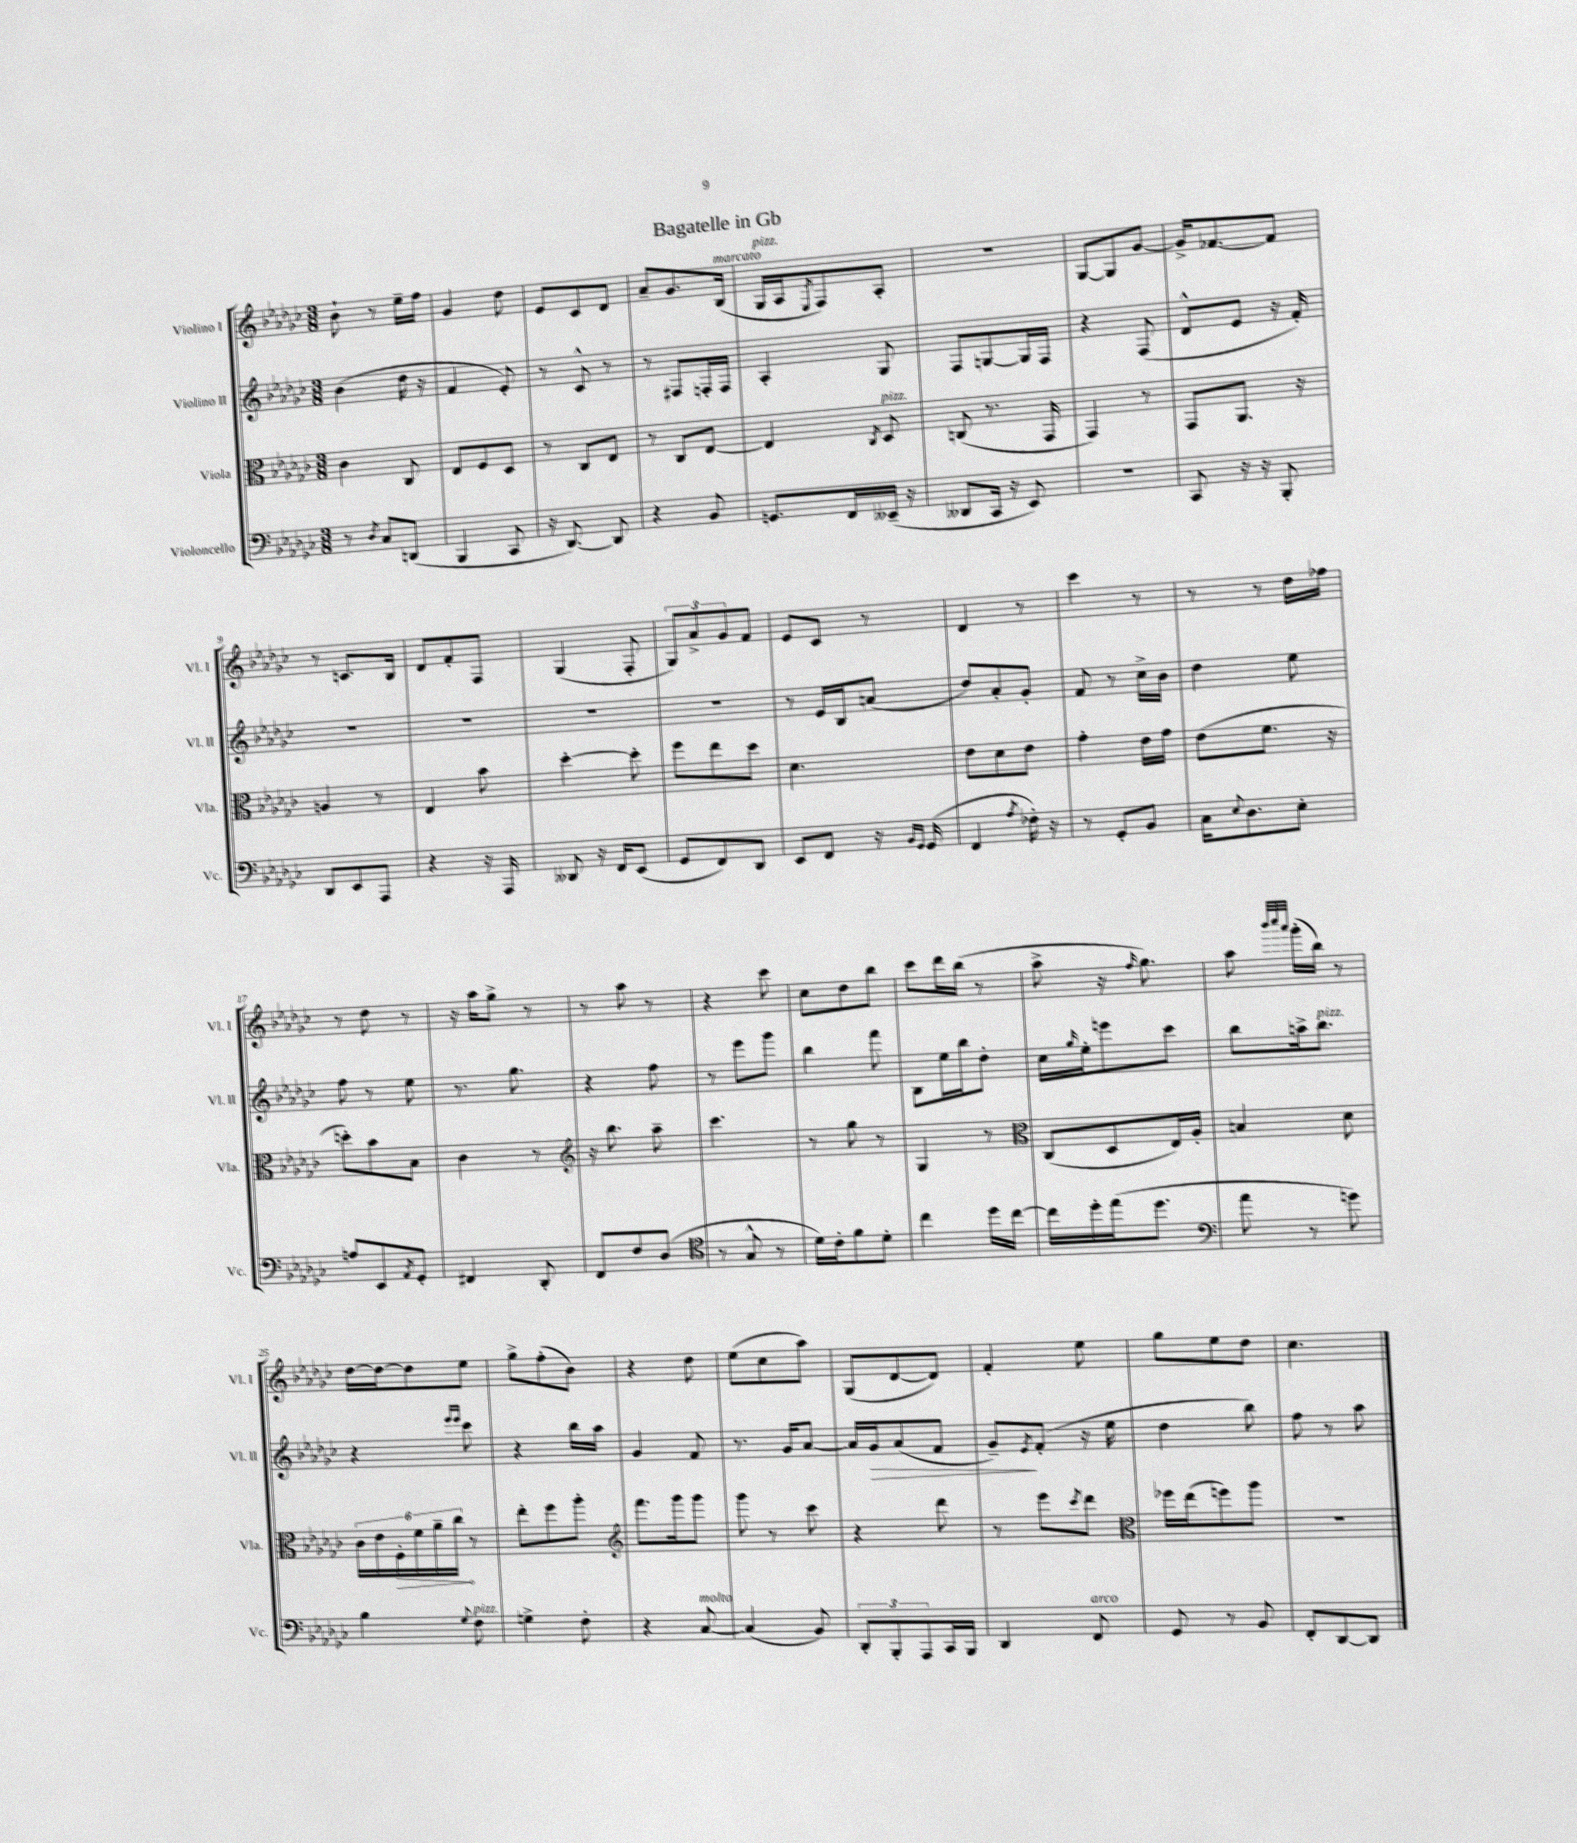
\header { title = "Bagatelle in Gb" }
<<
\new StaffGroup <<
\new Staff = "s0" \with { instrumentName = "Violino I" shortInstrumentName = "Vl. I" } {
    \clef treble \key ges \major \numericTimeSignature \time 3/8
    bes'8-! r8 ees''16-- f''16 |
    ges'4 des''8 |
    ees'8 ces'8 des'8 |
    aes'8-- ges'8. bes16^\markup { \italic "marcato" }( |
    ges16^\markup { \italic "pizz." } aes16 \acciaccatura { ees8 } f8) aes8-. |
    R4. |
    ges8~ ges8 ges'8~ |
    ges'16-> fes'8.~ fes'8 |
    r8 c'8. bes16 |
    des'8 f'8-. f8 |
    ges4( f8-. |
    \tuplet 3/2 { ges8) aes'8-> ges'8 } f'8 |
    ees'8 ces'8 r8 |
    des'4 r8 |
    ces'''4 r8 |
    r8 r8 des''16 fes''16 |
    r8 des''8 r8 |
    r16 aes''16 ges''8-> r8 |
    r8 aes''8 r8 |
    r4 ces'''8 |
    ces''8 des''8 bes''8 |
    ces'''8 des'''16 bes''16( r8 |
    aes''8-> r16 \grace { f''16 } ges''8.) |
    aes''8 \grace { bes'''32 ces''''32 aes'''32 } ges'''16-.( bes''16) r8 |
    des''16~ des''16~ des''8 ees''8 |
    ges''8-> f''8-.( bes'8) |
    r4 des''8 |
    ees''8( ces''8 aes''8) |
    ges8( des'8~ des'8) |
    f'4-. ees''8 |
    ges''8 ees''8 des''8 |
    ces''4. \bar "|." |
}
\new Staff = "s1" \with { instrumentName = "Violino II" shortInstrumentName = "Vl. II" } {
    \clef treble \key ges \major \numericTimeSignature \time 3/8
    bes'4( des''16 r16 |
    f'4 ees'8-.) |
    r8 ces'8-^ r8 |
    r8 fis8 f16-. f16 |
    aes4-. ges8 |
    f8 g8~ g16 f16 |
    r4 f8( |
    des'8-^ ees'8 r16 f'16-.) |
    R4. |
    R4. |
    R4. |
    R4. |
    r8 ees'16 bes16 a'8( |
    des''8) aes'8-. ges'8-. |
    f'8 r8 ces''16-> bes'16 |
    des''4 ees''8 |
    f''8 r8 ees''8 |
    r8. ges''8. |
    r4 f''8 |
    r8 ees'''8 ges'''8 |
    bes''4 f'''8 |
    bes8 ees''16 bes''16 des''8-. |
    ces''16 \grace { ges''16 } ees''16-. e'''8 ces'''8 |
    bes''8 a''16-> bes''8.^\markup { \italic "pizz." } |
    r4 \grace { ees'''16 ees'''16 } ces'''8 |
    r4 bes''16 aes''16 |
    ges'4 f'8 |
    r8. ges'16 aes'8~ |
    aes'16 ges'16\> aes'8( f'8 |
    ges'8--\!) \acciaccatura { ees'8 } f'8-.( r16 ees''16 |
    des''4 bes''8) |
    f''8 r8 aes''8 \bar "|." |
}
\new Staff = "s2" \with { instrumentName = "Viola" shortInstrumentName = "Vla." } {
    \clef alto \key ges \major \numericTimeSignature \time 3/8
    ces'4 ces8 |
    ees8 f8 des8 |
    r8 ces8 ees8 |
    r8 ces8 ees8~ |
    ees4 \acciaccatura { ces8 } des8^\markup { \italic "pizz." } |
    c8( r8. ges,16 |
    ges,4) r8 |
    ges,8 aes,8. r16 |
    a4 r8 |
    ees4 bes'8 |
    des''4~-. des''8-. |
    f''8 ees''8 des''8 |
    des'4. |
    ees'8 des'8 ees'8 |
    ges'4-. ees'16 ges'16 |
    ees'8( f'8. r16 |
    d''8-.) bes'8 bes8 |
    ces'4 r8 |
    \clef treble r16 bes''8. aes''8-- |
    ces'''4. |
    r8 ges''8 r8 |
    ges4 r8 |
    \clef alto ces8( des8 ees16) aes16-. |
    b4 des'8 |
    \tuplet 6/4 { ces'16 ees'16 \once \override Hairpin.circled-tip = ##t f16-.\> f'16 aes'16-- ces''16\! } r8 |
    ees''8-. f''8 aes''8-. |
    \clef treble f'''8. ges'''16 ges'''8 |
    ges'''8 r8 ces'''8 |
    r4 des'''8 |
    r8 ees'''8 \acciaccatura { ces'''8 } des'''8 |
    \clef alto fes''16 ees''16( f''8) aes''8 |
    r4. \bar "|." |
}
\new Staff = "s3" \with { instrumentName = "Violoncello" shortInstrumentName = "Vc." } {
    \clef bass \key ges \major \numericTimeSignature \time 3/8
    r8 \acciaccatura { des8 } ces8 d,8( |
    bes,,4 ces,8 |
    r16 des,8.~) des,8 |
    r4 bes,8 |
    g,8. f,16 eeses,16--( r16 |
    deses,8 ces,16 r16 ees,8) |
    R4. |
    ces,8 r16 r16 bes,,8-. |
    des,8 ees,8 aes,,8 |
    r4 r16 aes,,16 |
    deses,8 r16 f,16 ees,8( |
    ges,8 f,8) des,8 |
    ees,8 f,8 r16 \grace { bes,16 ges,16 } ges,16( |
    f,4 \acciaccatura { aes8 } fes16-.) r16 |
    r8 ges,8-. bes,8 |
    ces16 \appoggiatura { ees8 } des8. ees8-. |
    a8 ees,8 \acciaccatura { aes,8 } ges,8-. |
    fis,4 des,8-. |
    f,8 f8 des8( |
    \clef tenor r8 ges8-^ r8 |
    des'16) ces'16-. f'8 des'8-. |
    ces''4 des''16 ces''16~ |
    ces''16 des''16-. ees''16( des''8. |
    \clef bass aes'8 r8 g'8) |
    bes4 \appoggiatura { ges8 } f8^\markup { \italic "pizz." } |
    g4-> f8-. |
    r4 ces8~^\markup { \italic "molto" } |
    ces4( bes,8) |
    \tuplet 3/2 { des,8-. bes,,8-. aes,,8 } ces,16 bes,,16 |
    des,4 f,8^\markup { \italic "arco" } |
    ges,8 r8 bes,8 |
    f,8-. des,8~ des,8 \bar "|." |
}
>>
>>
